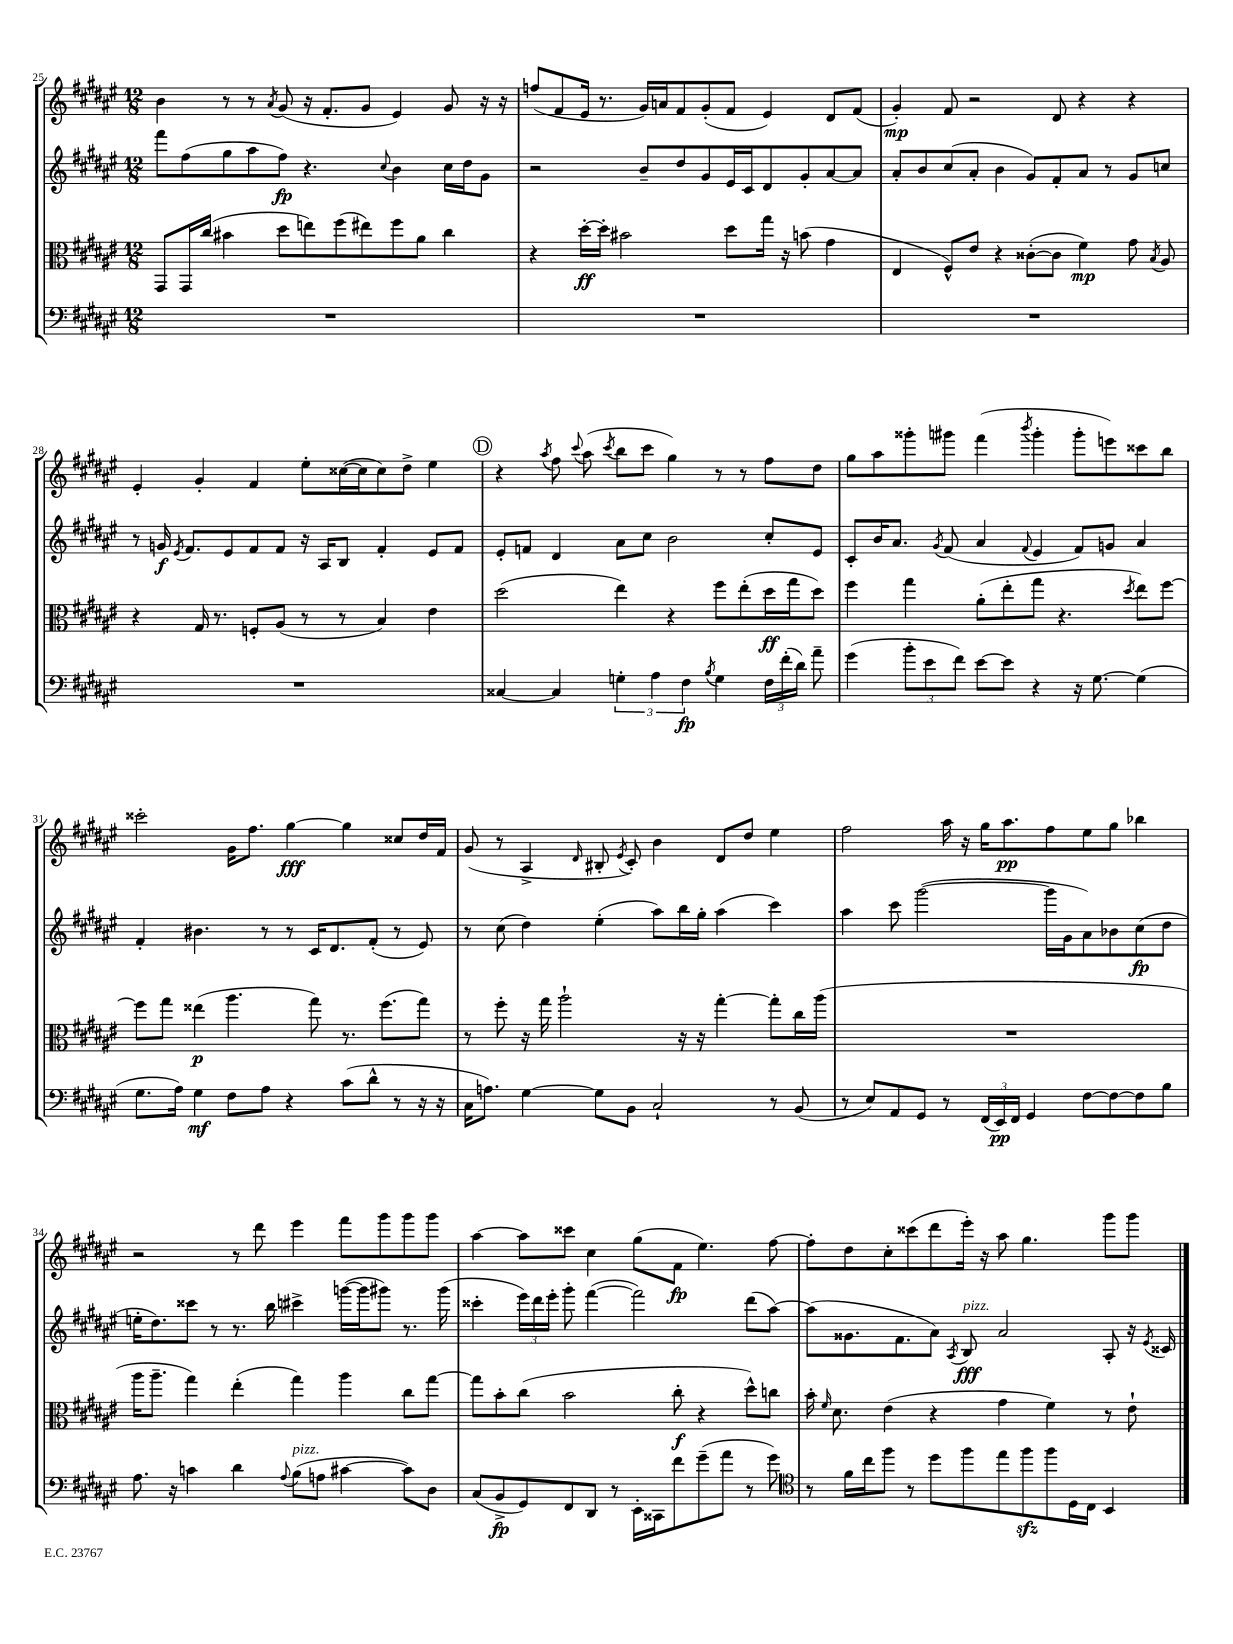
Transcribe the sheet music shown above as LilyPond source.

<<
\new StaffGroup <<
\new Staff = "s0" {
    \clef treble \key fis \major \numericTimeSignature \time 12/8
    \autoBeamOff b'4 r8 r8 \acciaccatura { ais'8 } gis'8( r16 fis'8.[-. gis'8] eis'4) gis'8 r16 r16 |
    f''8[( fis'8 eis'16] r8. gis'16[) a'16 fis'8 gis'8-.( fis'8] eis'4) dis'8[ fis'8]( |
    gis'4-.\mp) fis'8 r2 dis'8 r4 r4 |
    eis'4-. gis'4-. fis'4 eis''8[-. cisis''16~( cisis''16 cisis''8) dis''8]-> eis''4 |
    \mark \markup { \circle "D" } r4 \acciaccatura { ais''8 } fis''8 \appoggiatura { cis'''8 } ais''8( \acciaccatura { cis'''8 } b''8[ cis'''8] gis''4) r8 r8 fis''8[ dis''8] |
    gis''8[ ais''8 gisis'''8-. gis'''8] fis'''4( \acciaccatura { b'''8 } gis'''4-. gis'''8[-. e'''8) cisis'''8 b''8] |
    cisis'''2-. gis'16[ fis''8.] gis''4~\fff gis''4 cisis''8[ dis''16 fis'16] |
    gis'8( r8 ais4-> \grace { dis'16 } bis8-. \acciaccatura { eis'8 } cis'8-.) b'4 dis'8[ dis''8] eis''4 |
    fis''2 ais''16 r16 gis''16[ ais''8.\pp fis''8 eis''8 gis''8] bes''4 |
    r2 r8 dis'''8 eis'''4 fis'''8[ gis'''8 gis'''8 gis'''8] |
    ais''4~ ais''8[ cisis'''8] cis''4 gis''8[( fis'8]\fp eis''4.) fis''8~ |
    fis''8[-. dis''8 cis''8-. cisis'''8( dis'''8 eis'''16]-.) r16 ais''8 gis''4. gis'''8[ gis'''8] \bar "|." |
}
\new Staff = "s1" {
    \clef treble \key fis \major \numericTimeSignature \time 12/8
    \autoBeamOff fis'''8[ fis''8( gis''8 ais''8 fis''8]\fp) r4. \appoggiatura { cis''8 } b'4 cis''16[ dis''16 gis'8] |
    r2 b'8[-- dis''8 gis'8 eis'16 cis'16 dis'8 gis'8-. ais'8~ ais'8] |
    ais'8[-. b'8 cis''8( ais'8]-. b'4 gis'8[) fis'8-. ais'8] r8 gis'8[ c''8] |
    r8 g'16\f \acciaccatura { eis'8 } fis'8.[ eis'8 fis'8 fis'8] r16 ais16[ b8] fis'4-. eis'8[ fis'8] |
    \mark \markup { \circle "D" } eis'8[-. f'8] dis'4 ais'8[ cis''8] b'2 cis''8[-. eis'8] |
    cis'8[-. b'16 ais'8.] \acciaccatura { gis'8 } fis'8( ais'4 \appoggiatura { fis'8 } eis'4 fis'8[) g'8] ais'4 |
    fis'4-. bis'4. r8 r8 cis'16[ dis'8. fis'8]-.( r8 eis'8) |
    r8 cis''8( dis''4) eis''4-.( ais''8[) b''16 gis''16]-. ais''4( cis'''4) |
    ais''4 cis'''8 gis'''2~( gis'''16[ gis'16 ais'8) bes'8 cis''8\fp( dis''8] |
    e''16[-. dis''8.) cisis'''8] r8 r8. b''16 cis'''4-> g'''16[~( g'''16 gis'''8]) r8. gis'''16( |
    cisis'''4-. \tuplet 3/2 { eis'''16[) dis'''16 eis'''16]-. } gis'''8-. fis'''4~( fis'''2) dis'''8[( ais''8]~) |
    ais''8[( gisis'8. fis'8. ais'8]) \acciaccatura { ais8 } b8\fff^\markup { \italic "pizz." } ais'2 ais8-. r16 \acciaccatura { eis'8 } cisis'16 \bar "|." |
}
\new Staff = "s2" {
    \clef alto \key fis \major \numericTimeSignature \time 12/8
    \autoBeamOff gis,8[ gis,16 cis''16]( bis'4 dis''8[ e''8) fis''8( eis''8) fis''8 ais'8] cis''4 |
    r4 dis''16[~-.\ff dis''16]-. bis'2 dis''8[ gis''16] r16 b'8( gis'4 |
    eis4 fis8[-^) eis'8] r4 cisis'8[~-.( cisis'8] fis'4\mp) gis'8 \acciaccatura { b8 } ais8 |
    r4 gis16 r8. f8[-. ais8]( r8 r8 b4) eis'4 |
    \mark \markup { \circle "D" } dis''2( eis''4) r4 fis''8[ eis''8-.( dis''16\ff gis''16 dis''8]) |
    fis''4 gis''4 ais'8[-.( eis''8-. gis''8] r4. \acciaccatura { dis''8 } eis''8[) fis''8]~ |
    fis''8[ gis''8] eisis''4\p( ais''4. gis''8) r8. fis''8.[( gis''8]) |
    r8 fis''8-. r16 gis''16 ais''2-! r16 r16 gis''4~-. gis''8[-. cis''16 ais''16]( |
    R1. |
    ais''16[ ais''8.]-- gis''4) eis''4-.( gis''4) ais''4 cis''8[ gis''8]~ |
    gis''8[ b'8-. cis''8]( b'2 cis''8-.\f r4 dis''8[-^) c''8] |
    b'16-. \grace { fis'16 } dis'8. eis'4( r4 gis'4 fis'4) r8 eis'8-! \bar "|." |
}
\new Staff = "s3" {
    \clef bass \key fis \major \numericTimeSignature \time 12/8
    \autoBeamOff R1. |
    R1. |
    R1. |
    R1. |
    \mark \markup { \circle "D" } cisis4~ cisis4 \tuplet 3/2 { g4-. ais4 fis4\fp } \acciaccatura { b8 } g4 \tuplet 3/2 { fis16[ fis'16-.( dis'16]) } ais'8-- |
    gis'4( \tuplet 3/2 { b'8[-. eis'8 fis'8]) } eis'8[~ eis'8] r4 r16 gis8.~ gis4( |
    gis8.[ ais16]) gis4\mf fis8[ ais8] r4 cis'8[( dis'8]-^ r8 r16 r16 |
    cis16[ a8.]) gis4~ gis8[ b,8] cis2-! r8 b,8( |
    r8 eis8[) ais,8 gis,8] r8 \tuplet 3/2 { fis,16[( eis,16\pp) fis,16] } gis,4 fis8[~ fis8~ fis8 b8] |
    ais8. r16 c'4 dis'4 \appoggiatura { ais8 } b8[^\markup { \italic "pizz." }( a8] cis'4~ cis'8[) dis8] |
    cis8[( b,8->\fp gis,8) fis,8 dis,8] r8 eis,16[-. cisis,16 fis'8 gis'8--( ais'8] r8 gis'8) |
    \clef tenor r8 fis'16[ cis''16 fis''8] r8 dis''8[ fis''8 eis''8 fis''8\sfz fis''8 dis16 cis16] b,4 \bar "|." |
}
>>
>>
\layout { \context { \Score currentBarNumber = #25 } }
